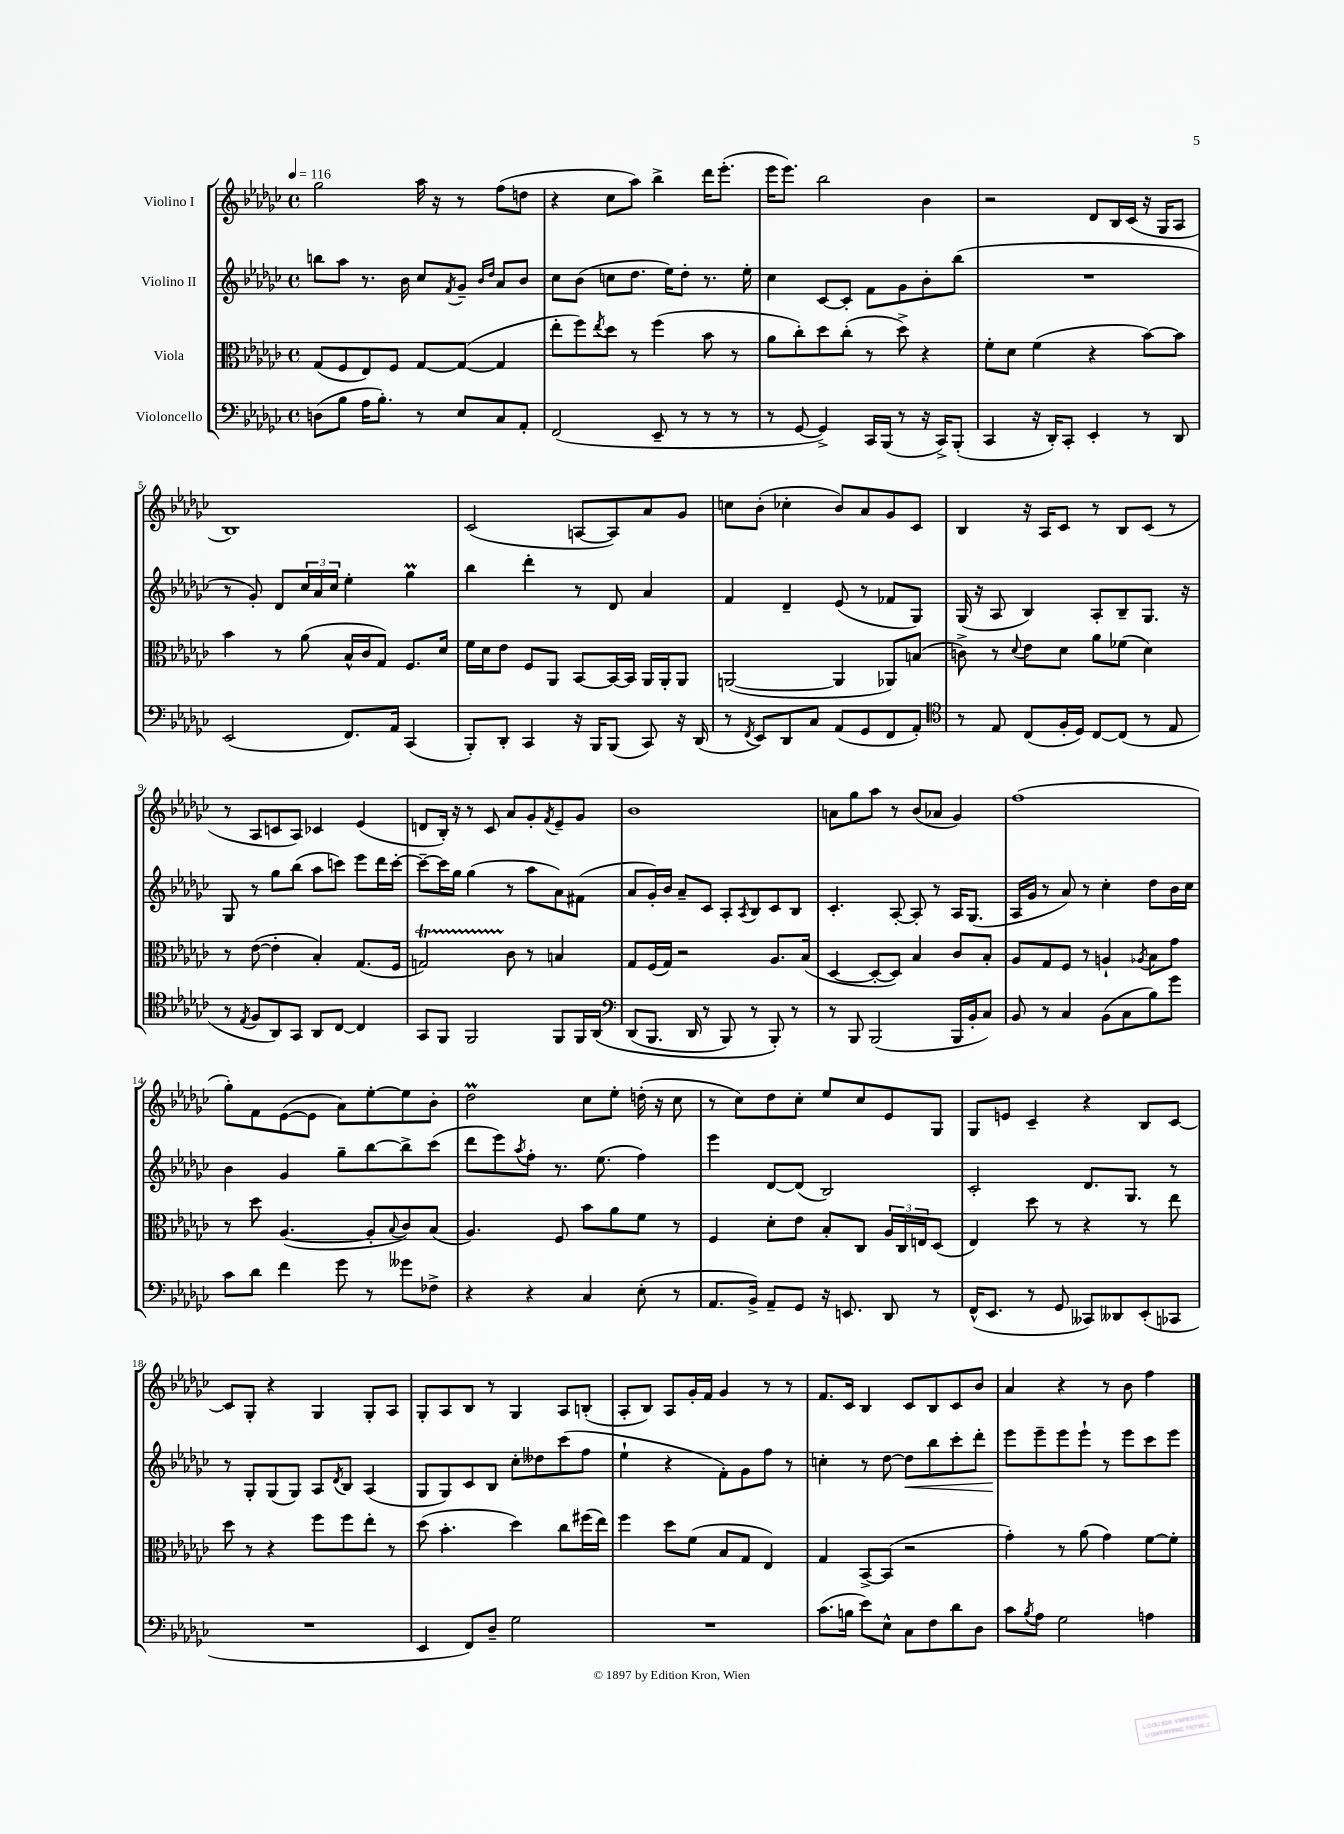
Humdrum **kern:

**kern	**kern	**kern	**kern
*staff4	*staff3	*staff2	*staff1
*clefF4	*clefC3	*clefG2	*clefG2
*k[b-e-a-d-g-c-]	*k[b-e-a-d-g-c-]	*k[b-e-a-d-g-c-]	*k[b-e-a-d-g-c-]
*M4/4	*M4/4	*M4/4	*M4/4
*met(c)	*met(c)	*met(c)	*met(c)
*MM116	*MM116	*MM116	*MM116
(8D	(8G-	8bb	2gg-
8B-	8F	8aa-	.
16A-	8E-)	8.r	.
8.B-')	.	.	.
.	8F	.	.
.	.	16b-	.
8r	[8G-	8cc-	16aa-
.	.	.	16r
.	.	8qf	.
8E-	(8G-_	8g-~	8r
.	.	16qqb-	.
.	.	16qqdd-	.
8C-	4G-]	8a-	(8ff
8AA-'	.	8b-	8dd
=	=	=	=
(2FF	8ee-'	8cc-	4r
.	8ff)	(8b-	.
.	8qee-	.	.
.	8dd-	8cc	8cc-
.	8r	8.dd-	8aa-)
8EE-~	(4ff	.	4bb-^
.	.	16ee-)	.
8r	.	8dd-'	.
8r	8b-	8.r	16ddd-
.	.	.	(8.eee-'
8r	8r	.	.
.	.	16ee-'	.
=	=	=	=
8r	8a-	4cc-	16eee-
.	.	.	8.eee-)
[8GG-	8cc-')	.	.
4GG-^])	8dd-	[8c-	2bb-
.	(8cc-'	8c-']	.
16CC-	8r	8f	.
(16BBB-	.	.	.
8r	8dd-^)	8g-	.
16r	4r	8b-'	4b-
16CC-^)	.	.	.
(8BBB-'	.	(8bb-	.
=	=	=	=
4CC-	8f'	1r	2r
.	8d-	.	.
16r	(4f	.	.
16DD-')	.	.	.
8CC-'	.	.	.
4EE-'	4r	.	8d-
.	.	.	16B-
.	.	.	(16c-
8r	[8b-)	.	16r
.	.	.	16G-
8DD-	8b-]	.	8A-
=	=	=	=
(2EE-	4b-	8r	1B-)
.	.	8g-')	.
.	8r	8d-	.
.	(8a-	24cc-	.
.	.	24a-	.
.	.	24cc-	.
8.FF)	16B-^^	4ee-'	.
.	16c-	.	.
.	8G-)	.	.
16AA-	.	.	.
(4CC-	8.F	4gg-	.
.	16d-	.	.
=	=	=	=
8BBB-')	16f	4bb-	(2c-
.	16d-	.	.
8DD-'	8e-	.	.
4CC-	8F	4ddd-'	.
.	8AA-	.	.
16r	[8BB-	8r	[8A
16BBB-	.	.	.
(8BBB-	16BB-_	8d-	8A])
.	16BB-]	.	.
8CC-)	16AA-	4a-	8a-
.	16AA-'	.	.
16r	8AA-	.	8g-
(16DD-	.	.	.
=	=	=	=
8r	([2AA	4f	8cc
8qFF	.	.	.
8EE-)	.	.	(8b-'
8DD-	.	4d-~	4cc-'
8C-	.	.	.
(8AA-	4AA]	(8e-	8b-)
8GG-	.	8r	8a-
8FF	8AA-)	8f-	8g-
8AA-')	(8B	8G-)	8c-
=	=	=	=
*clefC4	*	*	*
8r	8c^)	(16G-	4B-
.	.	16r	.
8E-	8r	8A-	.
.	8qqd-	.	.
(8C-	8e-	4B-)	16r
.	.	.	16A-
16F'	8d-	.	8c-
16D-)	.	.	.
[8C-	8a-	8A-'	8r
(8C-]	(8f-	8B-~	8B-
8r	4d-)	8.G-	(8c-
8E-	.	.	8r
.	.	16r	.
=	=	=	=
8r	8r	8G-	8r
8qE-	.	.	.
8F	([8e-	8r	8A-
8AA-)	4e-']	8gg-	8c
8GG-	.	(8bb-	8A-)
8AA-	4B-')	8aa-	4c-
[8C-	.	8ccc)	.
4C-]	(8.G-	8eee-	(4e-
.	.	16ddd-	.
.	16F	[16ccc'	.
=	=	=	=
8GG-	2G)	8ccc~_	8d
8FF	.	16ccc]	16B-')
.	.	16gg-	16r
2FF	.	(4gg-	8r
.	.	.	8c-
.	8c-	8r	8a-
.	8r	8aa-	8g-'
.	.	.	8qf
8FF	4B	8a-)	8e-~
16FF	.	(8f#	8g-
&(16AA-	.	.	.
=	=	=	=
*clefF4	*	*	*
(8DD-	8G-	8a-	1b-
8.BBB-	(16F	16g-')	.
.	16G-)	16b-	.
.	2r	8a-~	.
16DD-	.	.	.
8r	.	8c-	.
8BBB-)	.	8A-'	.
.	.	8qA-	.
8r	.	8B-	.
8BBB-'&)	8.A-	8c-	.
8r	.	8B-	.
.	(16B-	.	.
=	=	=	=
8r	[4D-	4.c-'	8a
8BBB-	.	.	8gg-
(2BBB-	8D-'_	.	8aa-
.	8D-])	[8A-'	8r
.	4B-	8A-']	(8b-
.	.	8r	8a-
16BBB-	8c-	16A-	4g-)
16BB-'	.	(8.G-	.
8C-)	8B-'	.	.
=	=	=	=
8BB-	8A-	16A-	(1ff
.	.	16g-	.
8r	8G-	8r	.
4C-	8F	8a-)	.
.	8r	8r	.
(8BB-	4A`	4cc-'	.
8C-	.	.	.
.	8qA-	.	.
8B-)	8B-	8dd-	.
8g-	8g-	16b-	.
.	.	16cc-	.
=	=	=	=
8c-	8r	4b-	8gg-')
8d-	8dd-	.	8f
4f	([4.A-	4g-	([8e-
.	.	.	8e-]
8g-	.	8gg-~	8a-)
8r	8A-']	[8bb-	[8ee-'
.	8qqB-	.	.
8g--	8c-)	8bb-^]	8ee-]
8F-^	(8B-	(8ccc-	8b-'
=	=	=	=
4r	4.A-)	8ddd-	2dd-
.	.	8eee-)	.
.	.	8qaa-	.
4r	.	8ff'	.
.	8F	8.r	.
4C-	8b-	.	8cc-
.	.	(8.ee-	.
.	8a-	.	8ee-'
(8E-'	8f	4ff)	(16dd'
.	.	.	16r
8r	8r	.	8cc-
=	=	=	=
8.AA-	4F	4eee-	8r
.	.	.	8cc-)
16BB-^)	.	.	.
8AA-~	8d-'	[8d-	8dd-
8GG-	8e-	(8d-]	8cc-'
16r	8B-'	2B-)	8ee-
8.EE	.	.	.
.	8C-	.	8cc-
8DD-	24A-	.	8e-
.	24C-	.	.
.	24E	.	.
8r	(8D-	.	8G-
=	=	=	=
(16FF^^	4E-)	2c-'	8G-
8.EE-	.	.	.
.	.	.	8e
8r	8dd-	.	4c-~
8GG-	8r	.	.
8CC--)	4r	8.d-	4r
8DD--	.	.	.
.	.	8.G-	.
(8EE-'	8r	.	8B-
8CC-	8ee-	8r	[8c-
=	=	=	=
1r	8dd-	8r	8c-]
.	8r	8G-'	8G-'
.	4r	(8G-	4r
.	.	8G-)	.
.	8ff	8A-	4G-
.	.	8qd-	.
.	8ff	8B-	.
.	8ee-'	(4A-	8G-'
.	8r	.	8A-
=	=	=	=
4EE-	(8dd-	8G-	8G-'
.	4.b-'	8G-)	8A-
8FF)	.	8c-	8B-
8D-~	.	8B-	8r
2G-	4dd-)	8cc-'	4G-
.	.	8dd--	.
.	8cc-	(8ccc-	8A-
.	(16ff#	8ff	(8B'
.	16ee-)	.	.
=	=	=	=
1r	4ff	4ee-`	8A-'
.	.	.	8B-)
.	8dd-	4r	8A-
.	(8f	.	16g-'
.	.	.	16f
.	8B-	8f')	4g-
.	8G-	8g-	.
.	4E-)	8ff	8r
.	.	8r	8r
=	=	=	=
(8.c-	4G-	4cc'	8.f
16B	.	.	16c-
8e-)	[8BB-^	8r	4B-
8E-^^	(8BB-]	[8dd-	.
8C-	2r	8dd-]	8c-
8F	.	8bb-	8B-
8d-	.	8ccc-'	8c-
8D-	.	8ddd-'	8b-
=	=	=	=
8c-	4g-')	8eee-	4a-
8qB-	.	.	.
8A-	.	8eee-~	.
2G-	8r	8eee-	4r
.	(8a-	8eee-`	.
.	4g-)	8r	8r
.	.	8eee-	8b-
4A	[8f	8ccc-	4ff
.	8f']	8eee-	.
==	==	==	==
*-	*-	*-	*-
